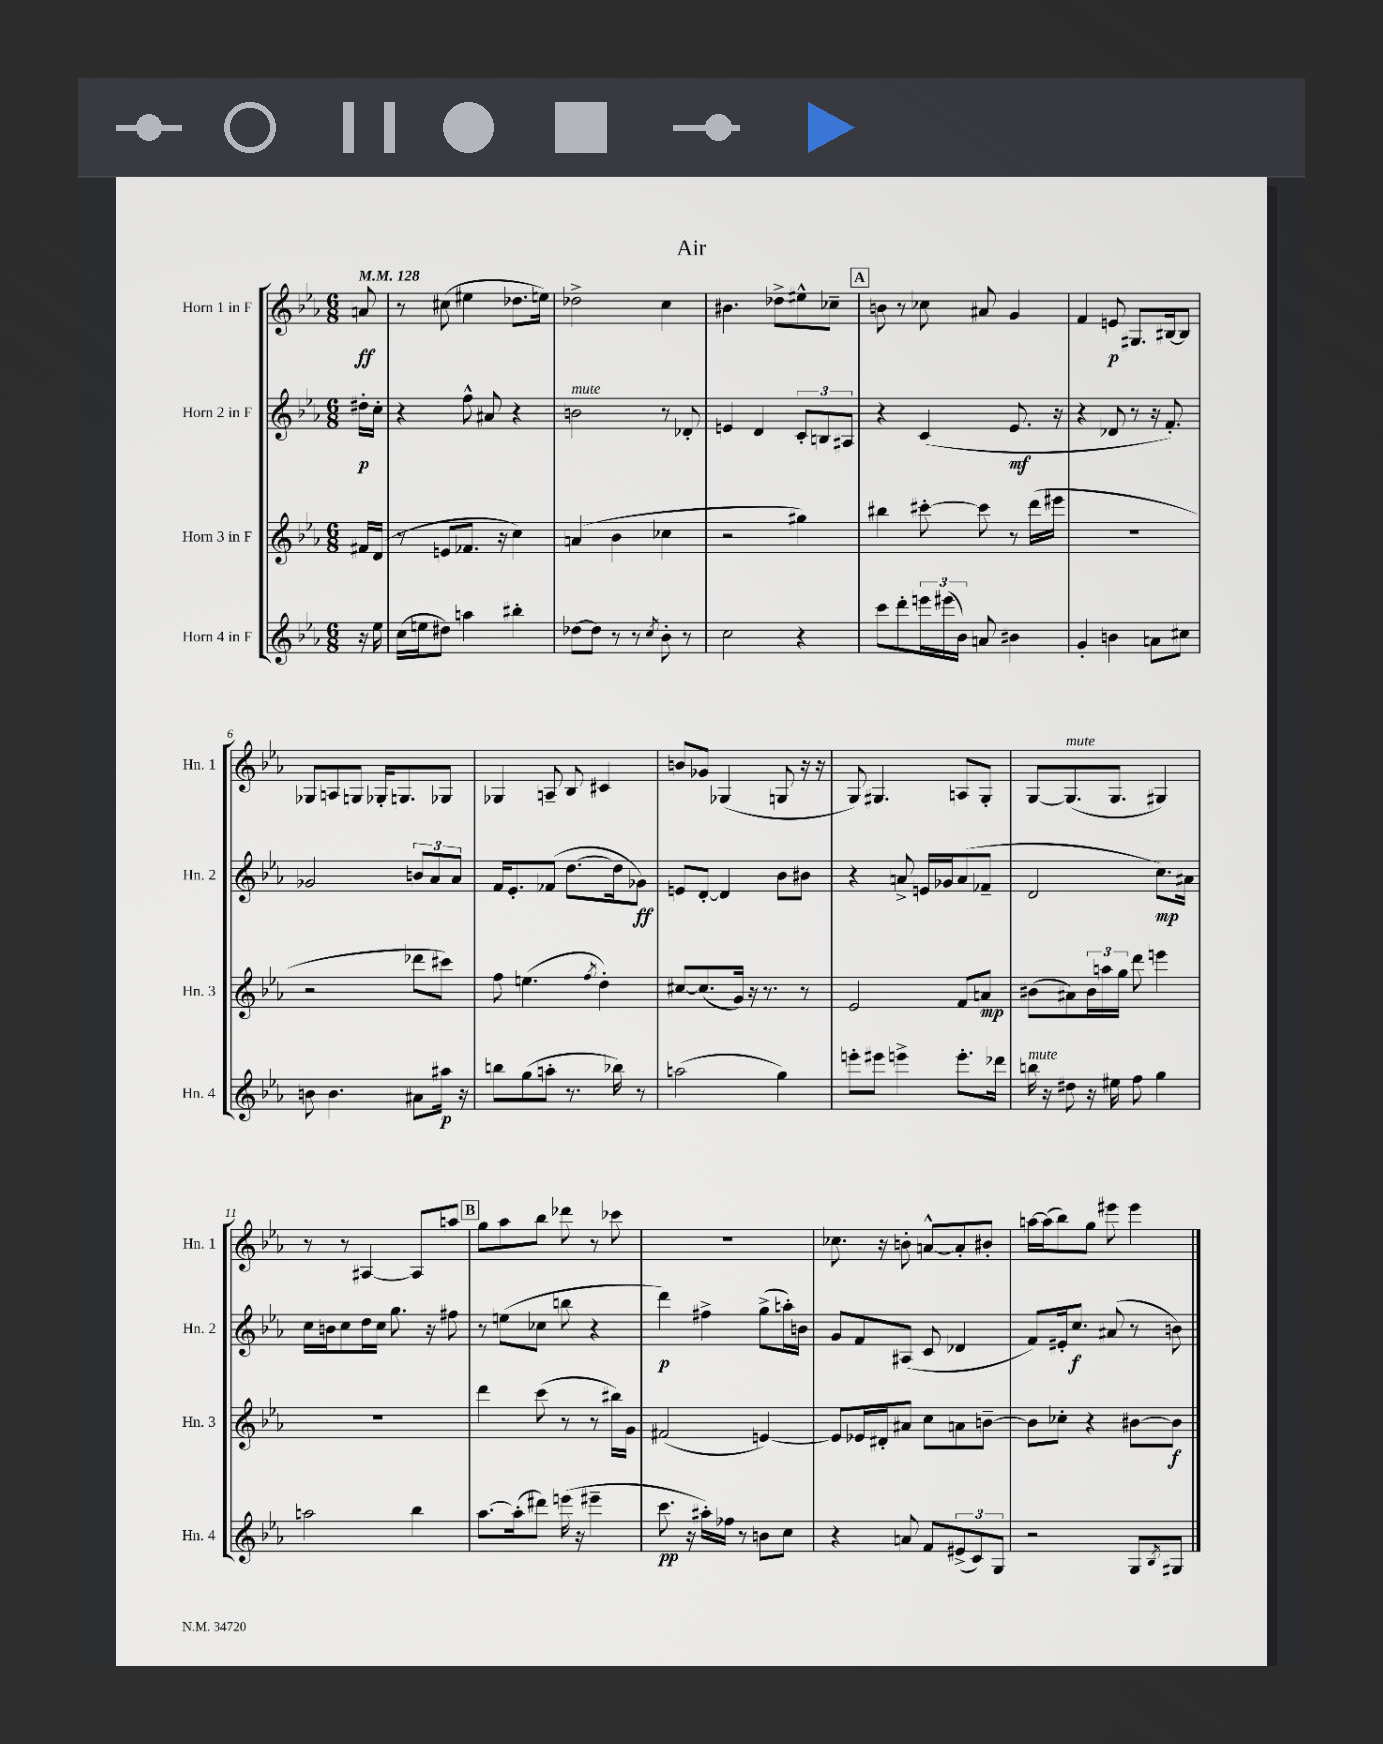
\header { title = "Air" }
<<
\new StaffGroup <<
\new Staff = "s0" \with { instrumentName = "Horn 1 in F" shortInstrumentName = "Hn. 1" } {
    \clef treble \key ees \major \numericTimeSignature \time 6/8 \partial 8 \tempo 4 = 128
    a'8\ff |
    r8 cis''8( eis''4 des''8. e''16) |
    des''2-> c''4 |
    bis'4. des''8-> eis''8-^ ces''8-- |
    \mark \markup { \box "A" } b'8 r8 ces''8 ais'8 g'4 |
    f'4 e'8\p gis8. bis16~ bis8 |
    ges8 a8 g8 ges16-. g8. ges8 |
    ges4 a8-- bes8 cis'4 |
    b'8 ges'8 ges4( g8 r16 r16 |
    g8) gis4. a8 gis8-. |
    g8~ g8.^\markup { \italic "mute" }( g8. gis4) |
    r8 r8 ais4~ ais8 a''8 |
    \mark \markup { \box "B" } g''8 aes''8 bes''8 des'''8 r8 ces'''8 |
    R2. |
    ces''8. r16 b'8-. a'8~-^ a'8-. bis'8-. |
    a''16~ a''16( bes''8) g''8 eis'''8 eis'''4 \bar "|." |
}
\new Staff = "s1" \with { instrumentName = "Horn 2 in F" shortInstrumentName = "Hn. 2" } {
    \clef treble \key ees \major \numericTimeSignature \time 6/8 \partial 8
    dis''16-.\p c''16-. |
    r4 f''8-^ ais'8 r4 |
    b'2^\markup { \italic "mute" } r8 des'8-. |
    e'4 d'4 \tuplet 3/2 { c'8-. b8 ais8 } |
    \mark \markup { \box "A" } r4 c'4( ees'8.\mf r16 |
    r4 des'8 r8 r16 f'8.-.) |
    ges'2 \tuplet 3/2 { b'8 aes'8 aes'8 } |
    f'16 ees'8.-. fes'8( d''8.~ d''16 ges'8\ff) |
    e'8 d'8~-. d'4 bes'8 bis'8 |
    r4 a'8-> e'16 ges'16 a'8( fes'8-- |
    d'2 c''8.\mp) ais'16 |
    c''16 b'16 c''8 d''16 c''16 g''8. r16 fis''8 |
    \mark \markup { \box "B" } r8 e''8( ces''8 b''8 r4 |
    d'''4\p) fis''4-> g''8->( a''16-.) b'16 |
    g'8 f'8 ais8( c'8 des'4 |
    f'8) eis'16-. c''8.\f ais'8( r8 b'8) \bar "|." |
}
\new Staff = "s2" \with { instrumentName = "Horn 3 in F" shortInstrumentName = "Hn. 3" } {
    \clef treble \key ees \major \numericTimeSignature \time 6/8 \partial 8
    fis'16 d'16( |
    r8 e'8 fes'8. r16 c''4) |
    a'4( bes'4 ces''4 |
    r2 gis''4) |
    \mark \markup { \box "A" } bis''4 cis'''8~-. cis'''8 r8 d'''16( eis'''16 |
    R2. |
    r2 des'''8 cis'''8) |
    f''8 e''4.( \acciaccatura { f''8 } d''4-.) |
    cis''8~ cis''8.( g'16) r16 r8. r8 |
    ees'2 f'8 a'8\mp |
    bis'8( ais'8) \tuplet 3/2 { bis'16 a''16 g''16 } d'''8 e'''4 |
    R2. |
    \mark \markup { \box "B" } d'''4 c'''8( r8 r8 bis''16) g'16 |
    fis'2( e'4~) |
    e'8 ees'16 dis'16-. ais'8 c''8 a'8 b'8~-- |
    b'8 ces''8-. r4 bis'8~ bis'8\f \bar "|." |
}
\new Staff = "s3" \with { instrumentName = "Horn 4 in F" shortInstrumentName = "Hn. 4" } {
    \clef treble \key ees \major \numericTimeSignature \time 6/8 \partial 8
    r16 ees''16 |
    c''16( e''16 dis''8) a''4 bis''4-. |
    des''8~ des''8 r8 r8 \acciaccatura { c''8 } bes'8-. r8 |
    c''2 r4 |
    \mark \markup { \box "A" } c'''8 d'''8-. \tuplet 3/2 { e'''16 eis'''16( bes'16) } a'8 bis'4 |
    g'4-. b'4 a'8 cis''8 |
    b'8 b'4. ais'8 ais''16\p r16 |
    b''8 g''8( a''8-. r8. bes''16) r8 |
    a''2( g''4) |
    e'''8-. eis'''8 e'''4-> e'''8.-. des'''16 |
    b''16^\markup { \italic "mute" } r16 dis''8 r16 eis''16 f''8 g''4 |
    a''2 bes''4 |
    \mark \markup { \box "B" } aes''8.~ aes''16-.( dis'''8) e'''16( r16 eis'''4-- |
    c'''8.\pp r16 ais''16-.) fes''16 r8 b'8 c''8 |
    r4 a'8 f'8 \tuplet 3/2 { eis'8->( c'8) g8 } |
    r2 g8 \acciaccatura { bes8 } gis8 \bar "|." |
}
>>
>>
